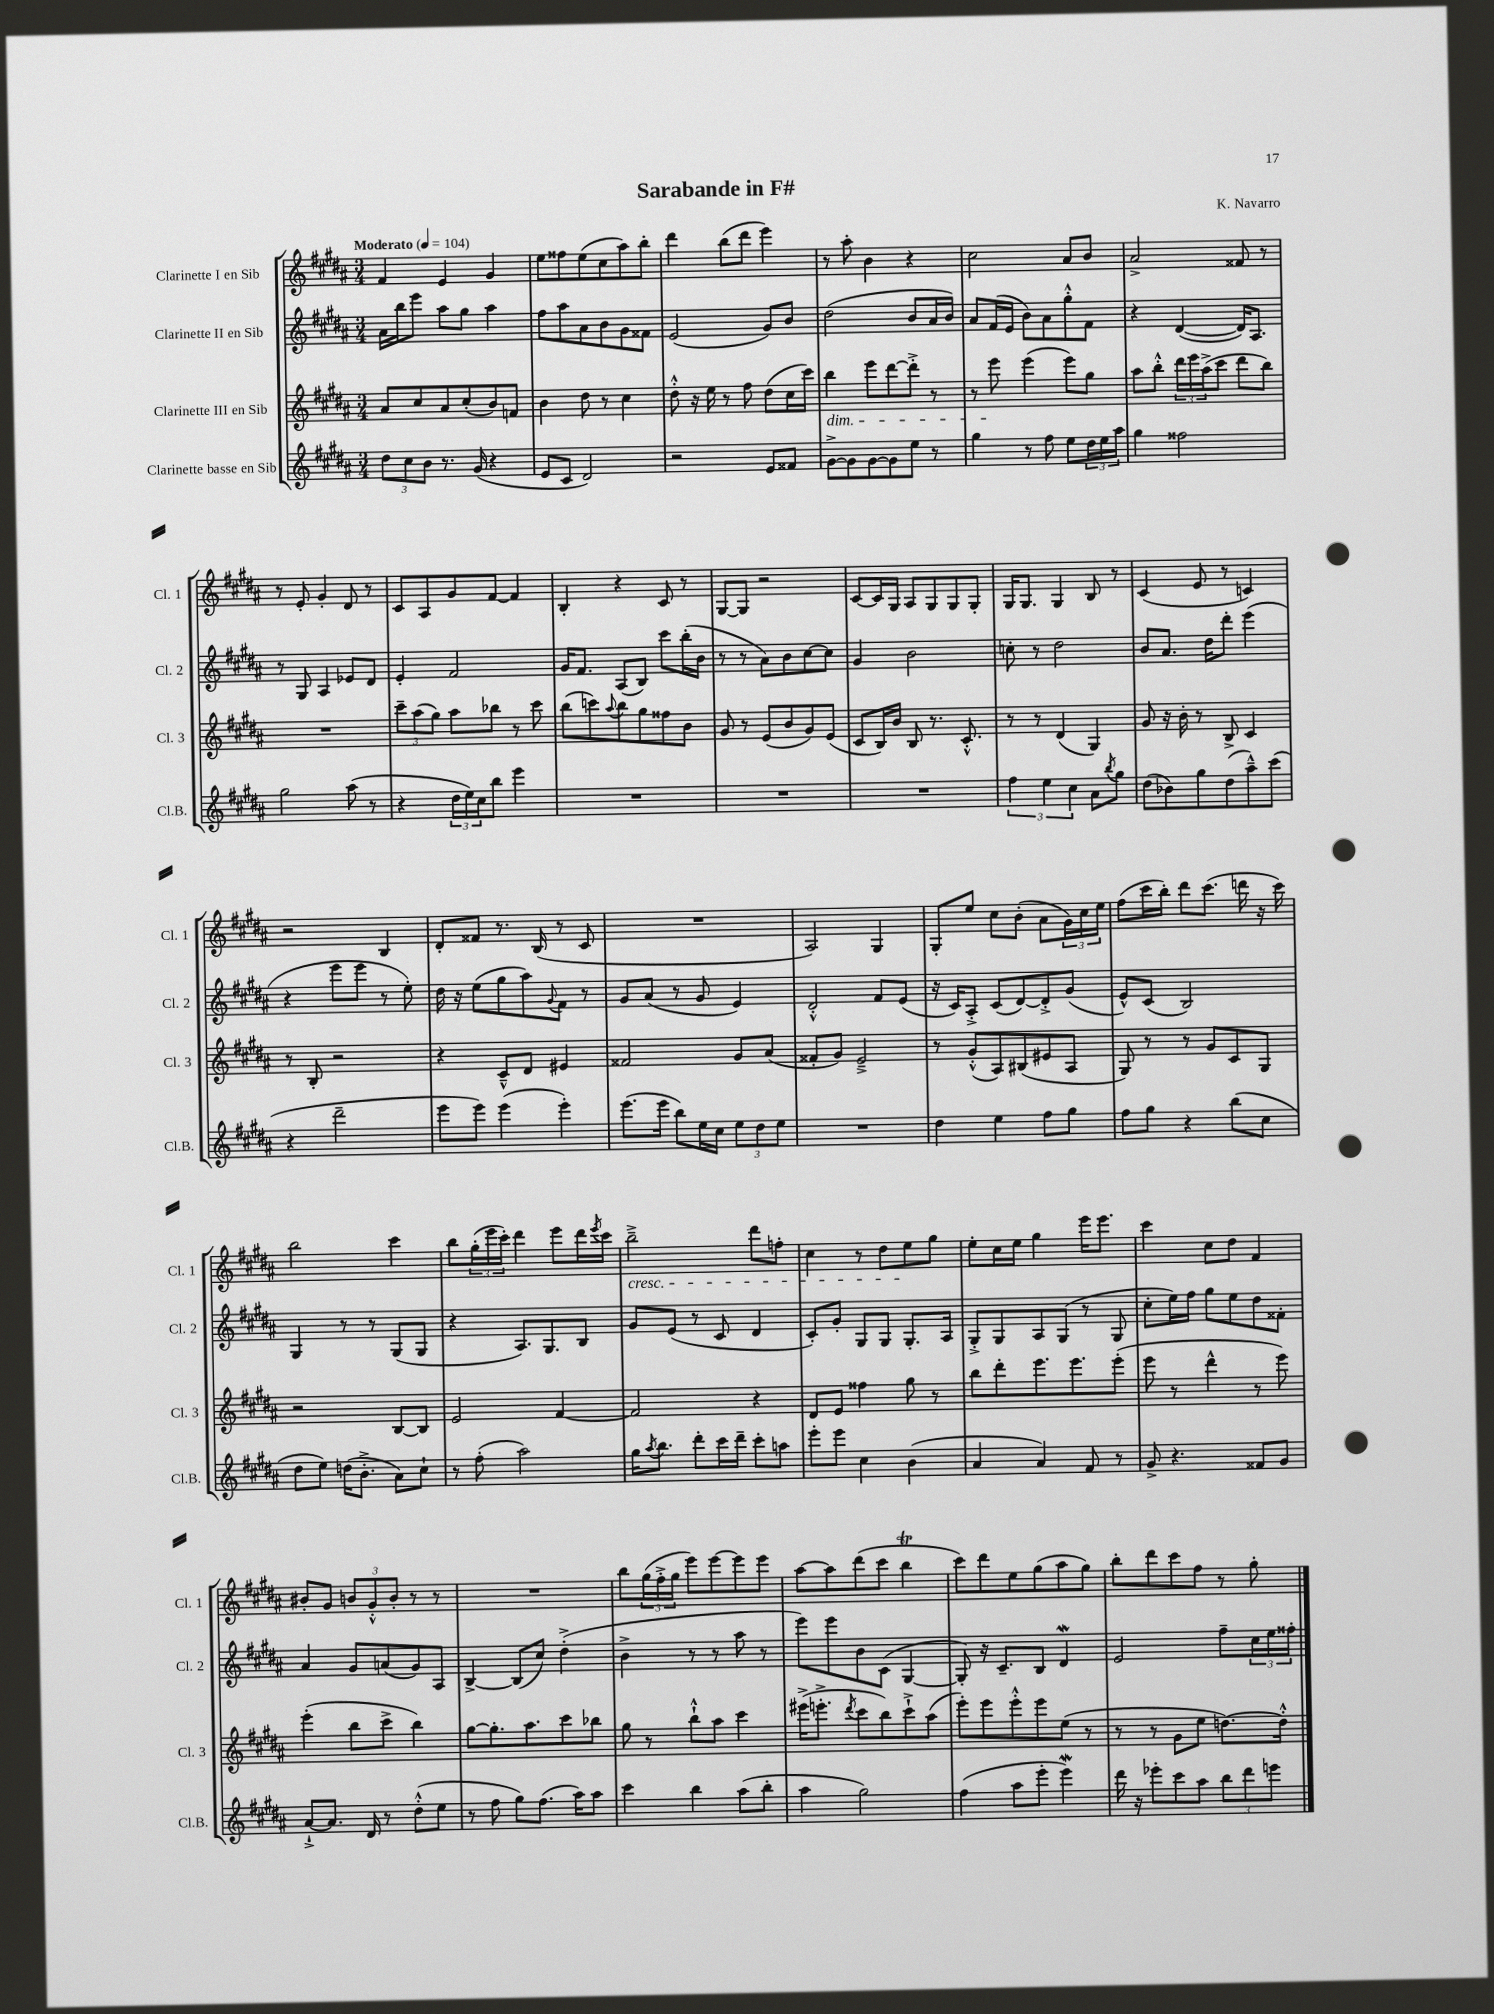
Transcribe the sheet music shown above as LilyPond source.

\header { title = "Sarabande in F#" composer = "K. Navarro" }
<<
\new StaffGroup <<
\new Staff = "s0" \with { instrumentName = "Clarinette I en Sib" shortInstrumentName = "Cl. 1" } {
    \clef treble \key b \major \numericTimeSignature \time 3/4 \tempo "Moderato" 4 = 104
    fis'4 e'4 gis'4 |
    e''8 fisis''8 e''8( cis''8 ais''8) b''8-. |
    dis'''4 b''8( dis'''8 e'''4) |
    r8 ais''8-. b'4 r4 |
    cis''2 ais'8 b'8 |
    ais'2-> fisis'8 r8 |
    r8 e'8-. gis'4-. dis'8 r8 |
    cis'8 ais8 gis'8 fis'8~ fis'4 |
    b4-. r4 cis'8 r8 |
    gis8~ gis8 r2 |
    cis'8~ cis'16 gis16 ais8 gis8 gis8 gis8-. |
    gis16 gis8. gis4 b8 r8 |
    cis'4( e'8 r8 c'4) |
    r2 b4 |
    dis'8-. fisis'8 r8. b16( r8 cis'8 |
    R2. |
    ais2) gis4 |
    gis8-. e''8 cis''8 b'8-.( ais'8 \tuplet 3/2 { gis'16) cis''16 e''16 } |
    fis''8( cis'''16 b''16-.) dis'''8 cis'''8.( d'''16 r16 cis'''16) |
    b''2 cis'''4 |
    b''8 \tuplet 3/2 { gis''16-.( e'''16 cis'''16-.) } dis'''4 e'''8 dis'''16 \acciaccatura { e'''8 } cis'''16 |
    b''2--->\cresc dis'''8 f''8-. |
    cis''4 r8 dis''8 e''8\! gis''8 |
    e''8-. cis''16 e''16 gis''4 e'''16 e'''8. |
    cis'''4 cis''8 dis''8 fis'4 |
    bis'8-. gis'8 \tuplet 3/2 { b'8 gis'8-.-^ b'8-. } r8 r8 |
    R2. |
    b''8 \tuplet 3/2 { gis''16( fis''16-.-> gis''16 } e'''8) e'''8~ e'''8 e'''8 |
    ais''8~ ais''8 dis'''8( cis'''8 b''4\trill |
    cis'''8) dis'''8 e''8 gis''8( ais''8 gis''8) |
    b''8-. dis'''8 cis'''8 fis''8 r8 gis''8-. \bar "|." |
}
\new Staff = "s1" \with { instrumentName = "Clarinette II en Sib" shortInstrumentName = "Cl. 2" } {
    \clef treble \key b \major \numericTimeSignature \time 3/4
    ais'16 b''16 e'''8 ais''8 gis''8 ais''4 |
    fis''8 ais''8 ais'8 b'8 gis'8 fisis'8 |
    e'2( gis'8) b'8 |
    dis''2( b'8 ais'16 b'16) |
    ais'8 fis'16( e'16 b'8) ais'8 gis''8-.-^ fis'8 |
    r4 dis'4~( dis'16) ais8. |
    r8 gis8 ais4 ees'8 dis'8 |
    e'4-. fis'2 |
    gis'16 fis'8. ais8( b8) cis'''8 b''16-.( b'16 |
    r8 r8 ais'8) b'8 cis''8~ cis''8 |
    gis'4 b'2 |
    c''8-. r8 dis''2 |
    b'8 ais'8. dis''16 dis'''8-. e'''4( |
    r4 e'''8 e'''8 r8 e''8-.) |
    dis''16 r16 e''8( gis''8 ais''8) \appoggiatura { gis'8 } fis'8 r8 |
    gis'8 ais'8( r8 gis'8 e'4) |
    dis'2-.-^ fis'8 e'8( |
    r16 cis'16) ais8-.-> cis'8( dis'8~) dis'8-.-> gis'8( |
    e'8-^) cis'8( b2) |
    gis4 r8 r8 gis8( gis8 |
    r4 ais8.) gis8. b8 |
    gis'8 e'8( r8 cis'8 dis'4 |
    cis'8-.) gis'8-. gis8 gis8 gis8.-. ais16 |
    gis8-.-> gis8 ais8 gis8( r8 gis8 |
    cis''8-. e''16) fis''16 gis''8 e''8 dis''8 fisis'8-. |
    ais'4 gis'8 a'8( gis'8) ais8 |
    b4~-> b8( cis''8) dis''4-.->( |
    b'4-> r8 r8 ais''8 r8 |
    e'''8) e'''8 b'8 cis'8( gis4~ |
    gis8-.) r16 cis'8.-- b8 dis'4\mordent |
    e'2 fis''8-- \tuplet 3/2 { cis''16 e''16 fisis''16-. } \bar "|." |
}
\new Staff = "s2" \with { instrumentName = "Clarinette III en Sib" shortInstrumentName = "Cl. 3" } {
    \clef treble \key b \major \numericTimeSignature \time 3/4
    ais'8 cis''8 ais'8 cis''8-.( b'8) f'8 |
    b'4 dis''8 r8 cis''4 |
    dis''8-.-^ r16 e''16 r8 fis''8 dis''8( cis''16 cis'''16) |
    b''4\dim e'''8 dis'''8~ dis'''8-.-> r8 |
    r8 e'''8\! e'''4( e'''8) gis''8 |
    ais''8 b''8-.-^ \tuplet 3/2 { dis'''16 e'''16 ais''16->( } cis'''8 dis'''8 b''8) |
    R2. |
    \tuplet 3/2 { cis'''8-- ais''8( gis''8) } ais''8 bes''8 r8 cis'''8 |
    b''8( c'''8) \appoggiatura { ais''8 } b''8 gis''8 fisis''8 b'8 |
    gis'8 r8 e'8( b'8 gis'8) e'8( |
    cis'8 b16) b'16 b8 r8. cis'8.-.-^ |
    r8 r8 dis'4( gis4) |
    gis'8 r16 b'16-. r8 b8-> cis'4 |
    r8 b8-. r2 |
    r4 cis'8---^ dis'8 eis'4 |
    fisis'2 gis'8 ais'8( |
    fisis'8-. gis'8) e'2---> |
    r8 gis'8-.-^( ais8) bis8( eis'8 ais8 |
    gis8) r8 r8 gis'8 cis'8 gis8 |
    r2 b8~ b8 |
    e'2 fis'4~ |
    fis'2 r4 |
    dis'8 e'8 fisis''4 gis''8 r8 |
    b''8 dis'''8-. e'''8. e'''8. e'''8-.( |
    e'''8 r8 dis'''4-^ r8 e'''8) |
    e'''4-.( b''8 cis'''8-> b''4) |
    gis''8~ gis''8.-. ais''8. cis'''8 bes''8 |
    gis''8 r8 b''8-!-^ ais''8 cis'''4 |
    eis'''16->( e'''8.-.-> \acciaccatura { dis'''8 } cis'''8 b''8) cis'''8-!-> ais''8( |
    e'''8-.) e'''8 e'''8-.-^ e'''8 e''8( r8 |
    r8 r8 gis'8 e''8 d''8.~) d''16-.-^ \bar "|." |
}
\new Staff = "s3" \with { instrumentName = "Clarinette basse en Sib" shortInstrumentName = "Cl.B." } {
    \clef treble \key b \major \numericTimeSignature \time 3/4
    \tuplet 3/2 { dis''8 cis''8 b'8 } r8. gis'16( r4 |
    e'8 cis'8 dis'2) |
    r2 e'8 fisis'8 |
    gis'8~-> gis'8 gis'8~ gis'8 e''8 r8 |
    gis''4 r8 fis''8 e''8 \tuplet 3/2 { dis''16 e''16 ais''16 } |
    gis''4 fisis''2 |
    gis''2 ais''8( r8 |
    r4 \tuplet 3/2 { dis''16 e''16) cis''16 } b''8 e'''4 |
    R2. |
    R2. |
    R2. |
    \tuplet 3/2 { fis''4 e''4 cis''4 } ais'8 \acciaccatura { b''8 } gis''8 |
    dis''8( bes'8) gis''8 dis''8( ais''8---^) cis'''8( |
    r4 dis'''2-- |
    e'''8 e'''8) e'''4( e'''4-.) |
    e'''8.( e'''16 b''8) e''16 cis''16 \tuplet 3/2 { e''8 dis''8 e''8 } |
    R2. |
    dis''4 e''4 fis''8 gis''8 |
    fis''8 gis''8 r4 b''8( cis''8 |
    dis''8 e''8) d''16( b'8.-.-> ais'8) cis''8-! |
    r8 fis''8-.( ais''2) |
    gis''16 \acciaccatura { ais''8 } b''8. dis'''8-. cis'''16 dis'''16-- cis'''8-. a''8 |
    e'''8-. e'''8 cis''4 b'4( |
    ais'4 ais'4) fis'8 r8 |
    gis'8-> r4. fisis'8 gis'8 |
    ais'8~-!-> ais'8. dis'16 r8 dis''8-.-^( e''8 |
    r8 fis''8 gis''8) fis''8.( ais''16) ais''8 |
    cis'''4 b''4 ais''8( b''8-. |
    ais''4 gis''2) |
    fis''4( ais''8 e'''8-. e'''4\mordent) |
    dis'''16 r16 ees'''8-. cis'''8 ais''8 \tuplet 3/2 { b''8 dis'''8 e'''8 } \bar "|." |
}
>>
>>
\layout { \context { \Score \remove "Bar_number_engraver" } }
